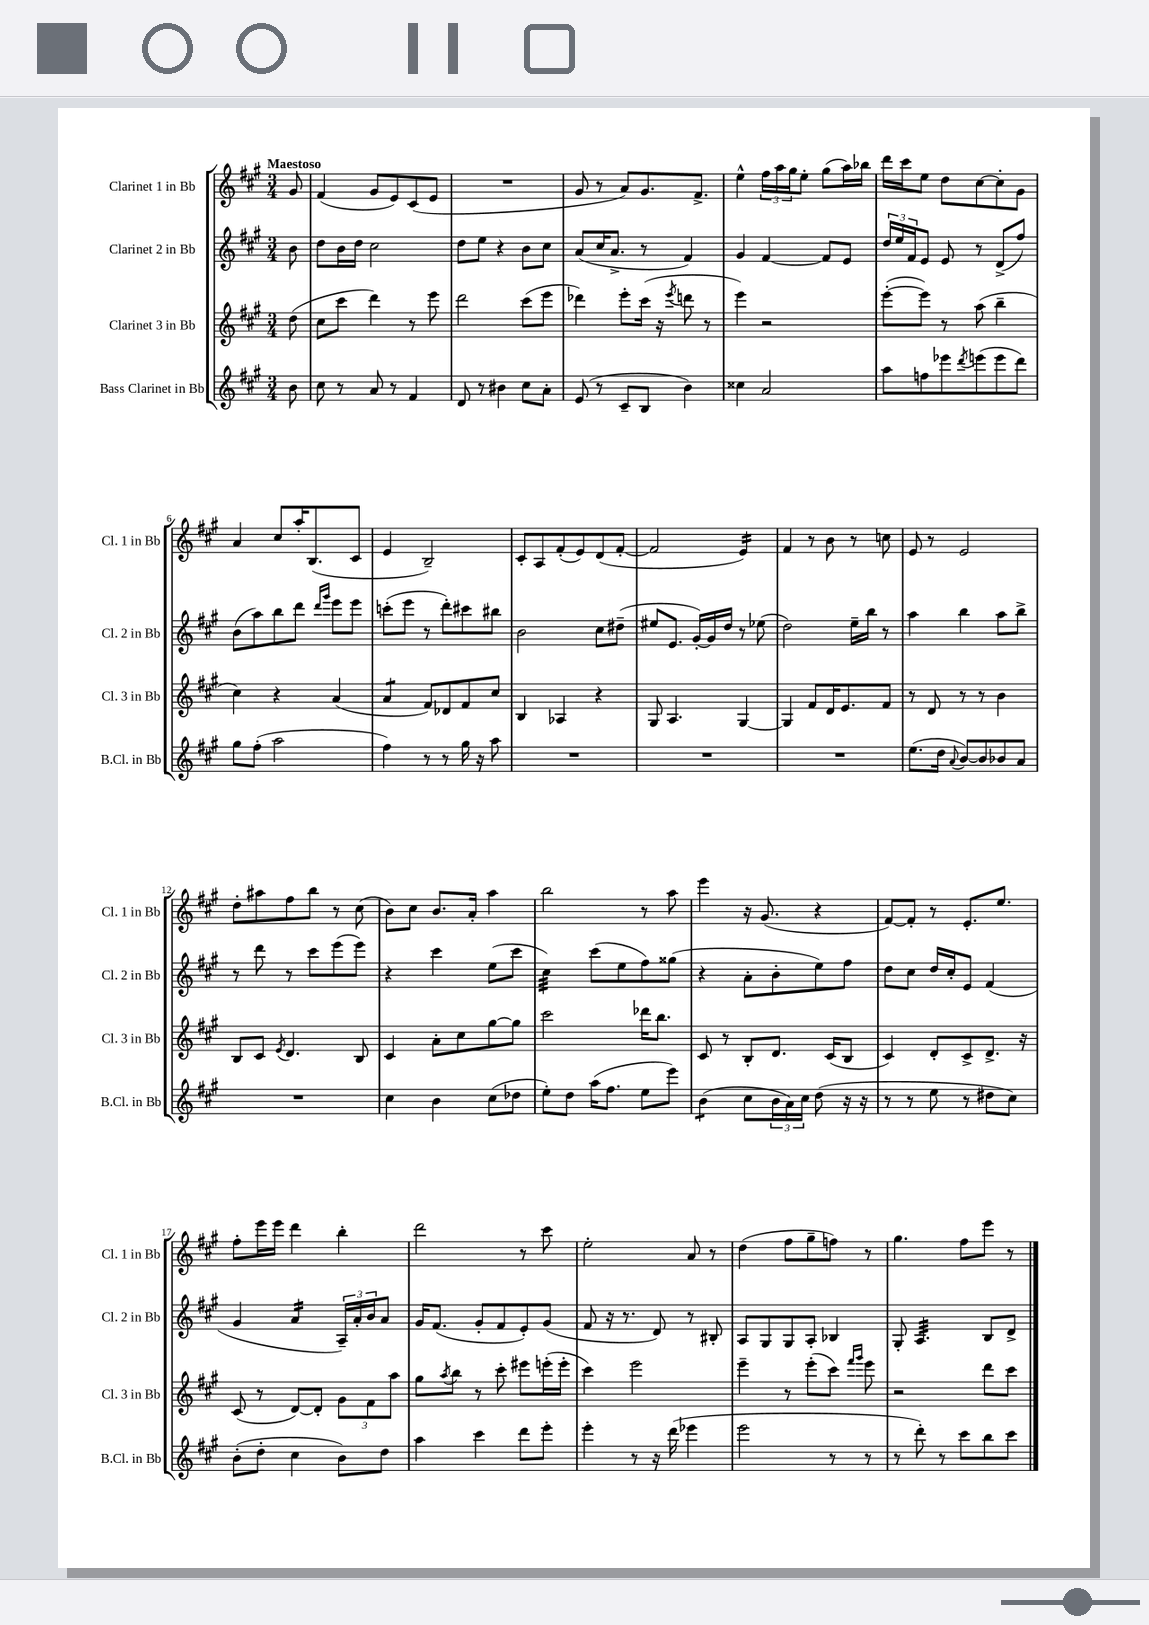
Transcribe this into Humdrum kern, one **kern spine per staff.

**kern	**kern	**kern	**kern
*staff4	*staff3	*staff2	*staff1
*clefG2	*clefG2	*clefG2	*clefG2
*k[f#c#g#]	*k[f#c#g#]	*k[f#c#g#]	*k[f#c#g#]
*M3/4	*M3/4	*M3/4	*M3/4
8b\	(8dd\	8b\	8g#/
=	=	=	=
8cc#\	8cc#\L	8dd\L	(4f#/
8r	8ccc#\J	16b\L	.
.	.	16dd\JJ	.
8a/	4ddd\)	2cc#\	8g#/L
8r	.	.	8e/)
4f#/	8r	.	(8c#/
.	8eee\	.	8e/J
=	=	=	=
8d/	2ddd\	8dd\L	2.r
8r	.	8ee\J	.
4b#\	.	4r	.
8cc#\L	(8ccc#\L	8b\L	.
8a'\J	8eee\J	8cc#\J	.
=	=	=	=
(8e/	4ddd-\)	(8a/L	8g#/
8r	.	16cc#/K	8r
.	.	8.a^/J	.
8c#~/L	8eee'\L	.	8a/L)
8B/J	(16ccc#\Jk	8r	8.g#/
.	16r	.	.
.	8qeee/	.	.
4b\)	8ddd\	4f#/)	.
.	.	.	8.f#^/J
.	8r	.	.
=	=	=	=
4cc##\	4eee\)	4g#/	4ee^^\
2a/	2r	[4f#/	24ff#\LL
.	.	.	24aa\
.	.	.	24gg#\J
.	.	.	8ee'\J
.	.	8f#/]L	(8gg#\L
.	.	8e/J	16aa\L)
.	.	.	16bb-\JJ
=	=	=	=
8aa\L	([8eee'\L	24dd/LL	16ddd\LL
.	.	24ee/	.
.	.	.	16ccc#\J
.	.	24f#/J	.
8ff\	8eee\]J)	8e/J	8ee\J
8eee-\	8r	8e/	8dd\L
8qddd/	.	.	.
(8eee\	(8aa\	8r	[8cc#\
8eee\	4bb~\	(8d^/L	8cc#'\]
8ddd\J)	.	8ff#/J)	8g#\J
=	=	=	=
8gg#\L	4cc#\)	(8b\L	4a/
(8ff#'\J	.	8aa\)	.
2aa\	4r	8bb\	8cc#/L
.	.	8ddd\J	16aa'/K
.	.	.	(8.B/
.	.	16qqddd/LL	.
.	.	16qqggg#/JJ	.
.	(4a/	8eee\L	.
.	.	8eee\J	8c#/J
=	=	=	=
4ff#\)	4a/	(8ccc'\L	4e/
.	.	8eee\J	.
8r	8f#/L)	8r	2B~/)
8r	8d-/	8ddd'\L)	.
16gg#\	8f#/	8ccc#\	.
16r	.	.	.
8aa\	8cc#/J	8bb#\J	.
=	=	=	=
2.r	4B/	2b\	8c#'/L
.	.	.	8A/
.	4A-/	.	(8f#'/
.	.	.	8e/)
.	4r	8cc#\L	(8d/
.	.	(8dd#~\J	[8f#'/J
=	=	=	=
2.r	8G#/	8ee#/L	2f#/]
.	4.A/	8.e/J	.
.	.	[16g#'/LL)	.
.	.	16g#/]	.
.	.	16dd/JJ	.
.	[4G#/	8r	4e/)
.	.	(8ee-\	.
=	=	=	=
2.r	4G#/]	2dd\)	4f#/
.	8f#/L	.	8r
.	16d/K	.	8b\
.	8.e/	.	.
.	.	16ee~\LL	8r
.	.	16bb\JJ	.
.	8f#/J	8r	8cc\
=	=	=	=
(8.ee\L	8r	4aa\	8e/
.	8d/	.	8r
16dd\Jk	.	.	.
8qqa/	.	.	.
[8b/L)	8r	4bb\	2e/
8b/]	8r	.	.
8b-/	4b\	8aa\L	.
8a/J	.	8bb^\J	.
=	=	=	=
2.r	8B/L	8r	8dd'\L
.	8c#/J	8ddd\	8aa#\
.	8qe/	.	.
.	4.d/	8r	8ff#\
.	.	8ccc#\L	8bb\J
.	.	(8eee\	8r
.	8B/	8eee\J)	(8cc#\
=	=	=	=
4cc#\	4c#/	4r	8b\L)
.	.	.	8cc#\J
4b\	8a'\L	4ccc#\	8.b/L
.	8cc#\	.	.
.	.	.	16a'/Jk
(8cc#\L	[8gg#\	(8ee\L	4aa\
8dd-\J	8gg#\]J	8ccc#\J	.
=	=	=	=
8ee'\L)	2ccc#\	4cc#\)	2bb\
8dd\J	.	.	.
(16aa\LK	.	(8ccc#\L	.
8.ff#\J	.	.	.
.	.	8ee\	.
8ee\L	16ddd-\LK	8ff#\)	8r
.	8.bb\J	.	.
8eee\J)	.	(8gg##\J	8aa\
=	=	=	=
(4b\	8c#/	4r	4eee\
.	8r	.	.
8cc#\L	8B'/L	8a'\L	16r
.	.	.	(8.g#/
24b\L	8.d/J	8b'\	.
24a\)	.	.	.
24cc#\JJ	.	.	.
(8dd\	.	8ee\)	4r
.	(16c#/LK	.	.
16r	8B/J	8ff#\J	.
16r	.	.	.
=	=	=	=
8r	4c#/)	8dd\L	[8f#/L)
8r	.	8cc#\J	8f#'/]J
8ee\	8d'/L	16dd/LL	8r
.	.	16cc#'/J	.
8r	8c#^/	8e/J	8.e'/L
8dd#\L	8.d^/J	(4f#/	.
.	.	.	8.ee/J
8cc#\J)	.	.	.
.	16r	.	.
=	=	=	=
(8b'\L	(8c#/	4g#/	8ff#'\L
8dd'\J	8r	.	16eee\L
.	.	.	16eee\JJ
4cc#\	[8d/L)	4a/	4ddd\
.	8d'/]J	.	.
8b\L)	12g#\L	24A~/LL)	4bb'\
.	.	24a'/	.
.	12f#\	24b/J	.
8dd\J	.	8a/J	.
.	12aa\J	.	.
=	=	=	=
4aa\	8gg#\L	16g#/LK	2ddd\
.	.	(8.f#/J	.
.	8qaa/	.	.
.	8bb\J	.	.
4ccc#\	8r	8g#'/L	.
.	8ccc#'\	8f#/	.
8ddd\L	8eee#\L	8e'/)	8r
8eee'\J	(16eee'\L	(8g#/J	8ccc#\
.	16eee'\JJ	.	.
=	=	=	=
4eee'\	4ccc#\)	8f#/	2ee'\
.	.	16r	.
.	.	8.r	.
8r	2eee\	.	.
16r	.	8d/)	.
(16ddd\	.	.	.
4eee-\	.	8r	8a/
.	.	8B#'/	8r
=	=	=	=
2eee\	4eee~\	8A/L	(4dd\
.	.	8G#/	.
.	8r	8G#/	8ff#\L
.	(8eee'\L	8A'/J	8gg#~\
8r	8ccc#\J)	4B-/	8ff\J)
.	16qqfff#/LL	.	.
.	16qqggg#/JJ	.	.
8r	8eee\	.	8r
=	=	=	=
8r	2r	8G#'/	4.gg#\
8ddd'\)	.	4.A/	.
8r	.	.	.
8ccc#\L	.	.	8ff#\L
8bb\	8ddd\L	8B/L	8eee\J
8ccc#\J	8ccc#\J	8d^/J	8r
==	==	==	==
*-	*-	*-	*-
